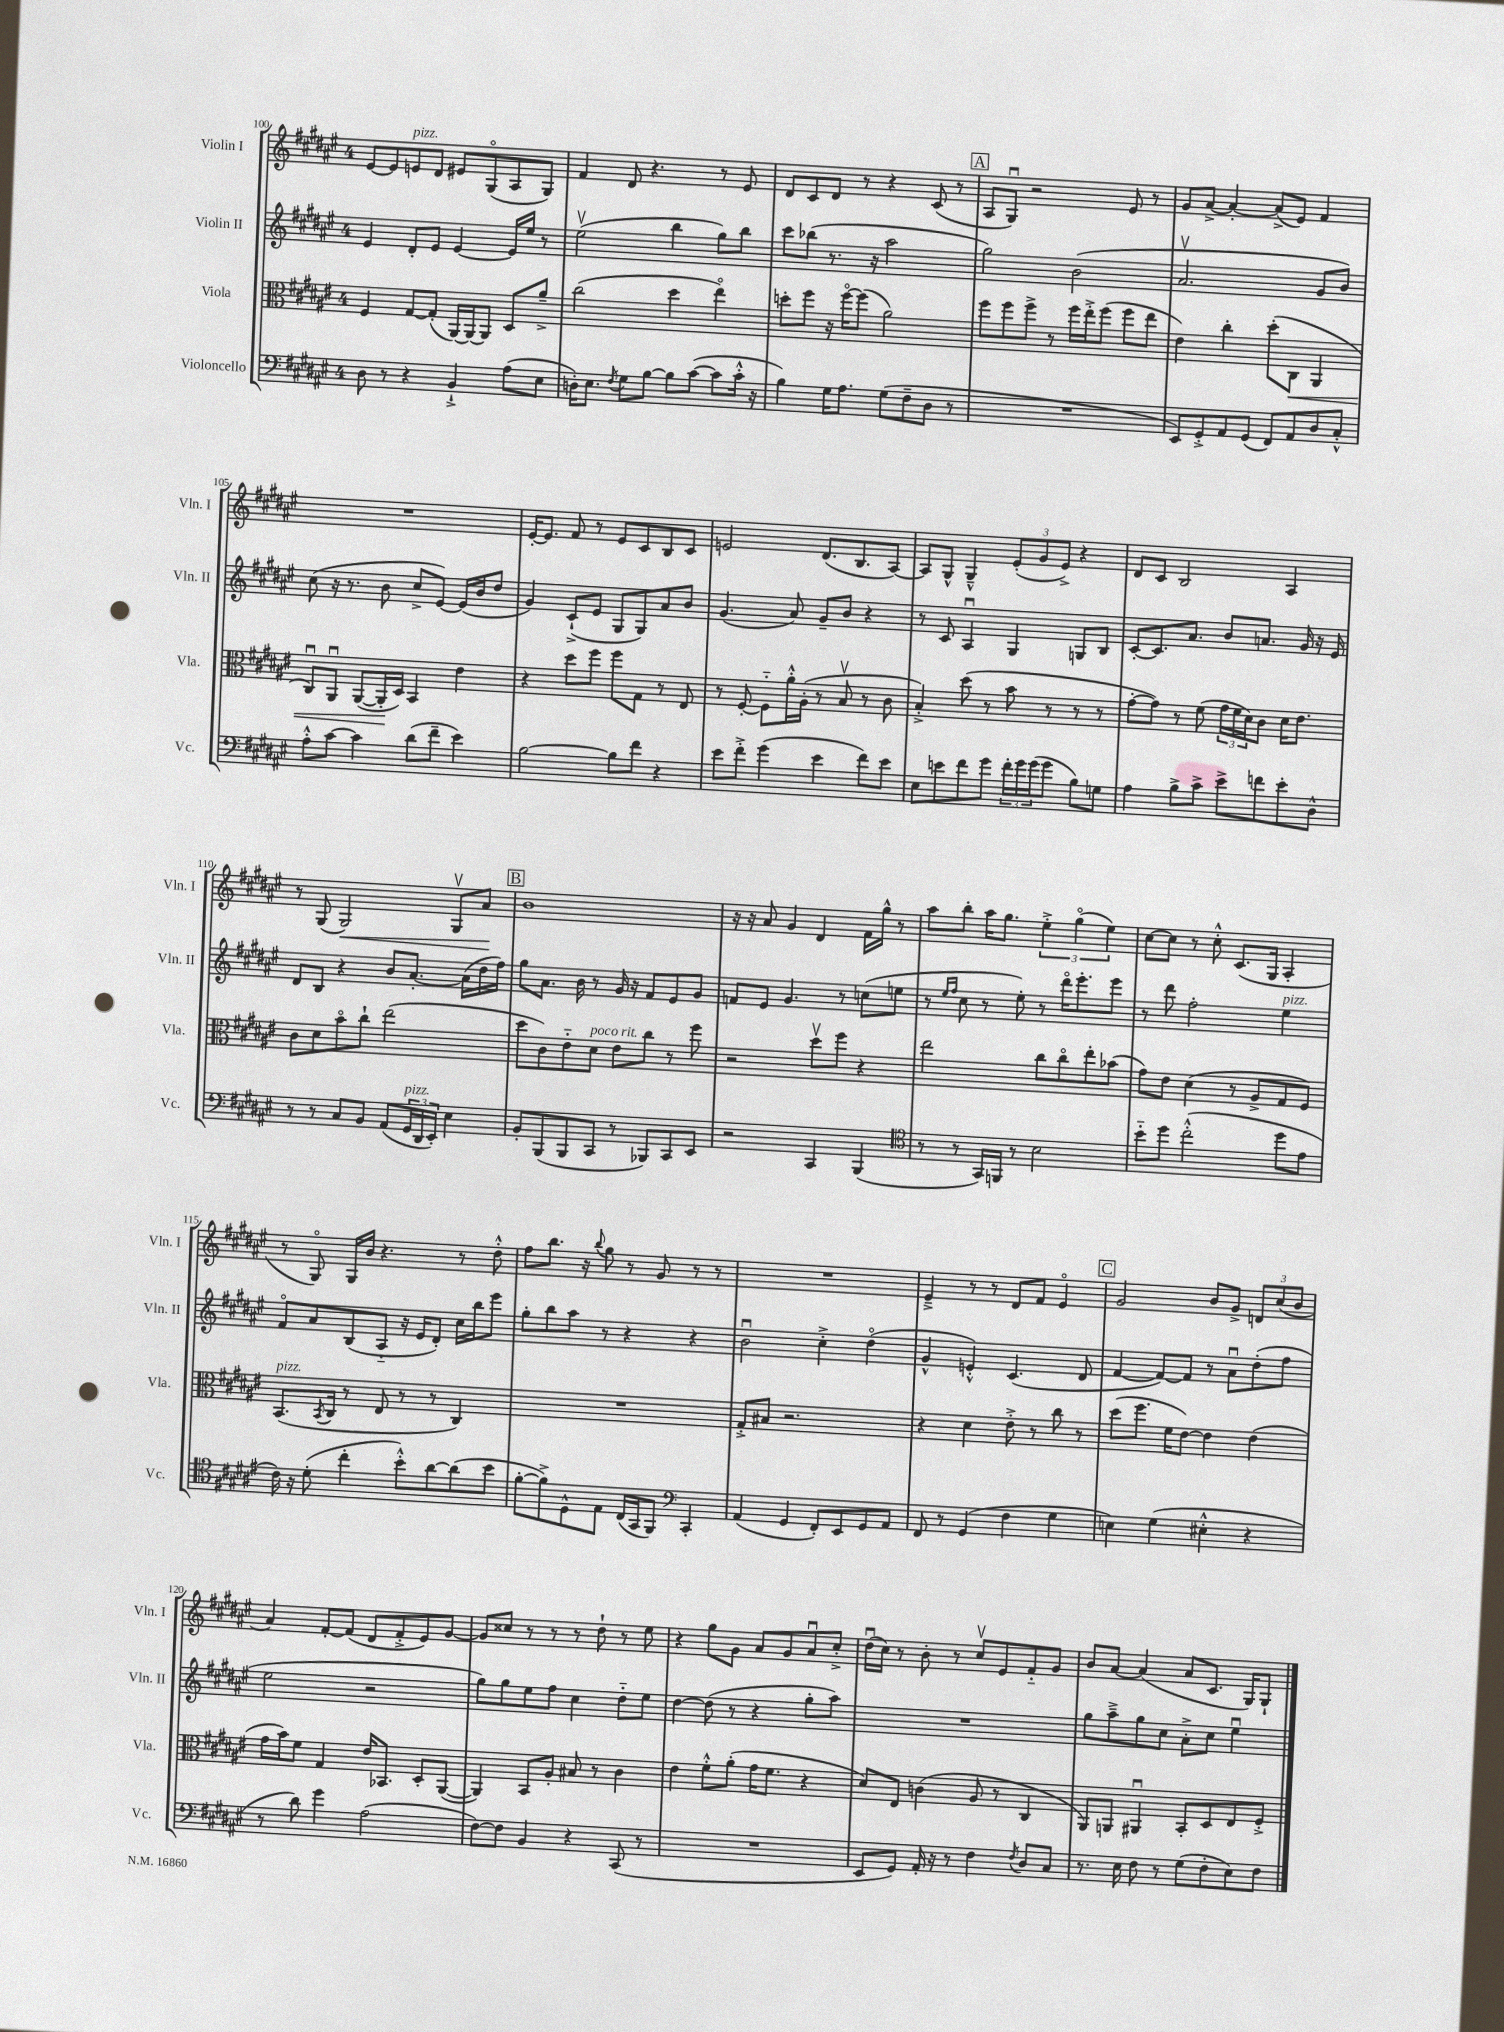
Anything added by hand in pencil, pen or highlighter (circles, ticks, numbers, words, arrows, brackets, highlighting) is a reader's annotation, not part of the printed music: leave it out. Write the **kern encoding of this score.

**kern	**kern	**kern	**kern
*staff4	*staff3	*staff2	*staff1
*clefF4	*clefC3	*clefG2	*clefG2
*k[f#c#g#d#a#e#]	*k[f#c#g#d#a#e#]	*k[f#c#g#d#a#e#]	*k[f#c#g#d#a#e#]
*M4/4	*M4/4	*M4/4	*M4/4
8D#\	4F#/	4e#/	[8e#/L
8r	.	.	8e#/]
4r	[8G#/L	8d#'/L	8e/
.	(8G#'/]J	8e#/J	8d#/J
4BB`^/	[16AA#/LL)	[4e#/	8e#/L
.	16AA#/_J	.	.
.	8AA#/]J	.	(8G#o/
(8A#\L	8D#/L	16e#/]LL	8A#/
.	.	16ee#/JJ	.
8E#\J	8a#~^/J	8r	8G#/J)
=	=	=	=
16D'\LK)	(2cc#\	(2ee#v\	4f#/
8.E#\J	.	.	.
8qF#/	.	.	.
8G#\L	.	.	8d#/
[8B\J	.	.	4.r
8B\]L	4dd#\	4bb\	.
([8c#\J	.	.	.
8c#\]L	4ee#o\)	8gg#\L)	8r
16c#'^^\Jk	.	8bb\J	8e#/
16r	.	.	.
=	=	=	=
4B\)	8dd'\L	8ccc#\L	8d#/L
.	8ff#\J	(8bb-\J	8c#/
16G#\LK	16r	8.r	8d#/J
8.A#\J	[16ff#o\LK	.	.
.	(8ff#\]J	.	8r
.	.	16r	.
(8G#\L	2a#\)	2aa#\	4r
8F#~\	.	.	.
8D#\J	.	.	(8c#/
8r	.	.	8r
=	=	=	=
1r	8ff#\L	2gg#\)	8A#/L
.	8ff#\	.	8G#u/J)
.	8ff#^\J	.	2r
.	8r	.	.
.	16ff#\LL	(2b\	.
.	16ee#'^\J	.	.
.	(8ff#\J	.	.
.	8ff#\L	.	8e#/
.	8ee#\J	.	8r
=	=	=	=
8EE#/L)	4e#\)	2.a#v/	8g#/L
8GG#'^/	.	.	[8a#^/J
8AA#/	4cc#'\	.	4a#'/_
(8GG#/J	.	.	.
8FF#/L)	(8dd#'\L	.	(8a#^/]L
8AA#/	8C#\J	.	8e#/J)
8D#/	4AA#/	8g#/L	4f#/
8C#'^^/J	.	8b/J)	.
=	=	=	=
8A#'^^\L	8C#u/L)	(8cc#\	1r
[8c#\J	8AA#u/J	16r	.
.	.	8.r	.
4c#\]	([8AA#/L	.	.
.	16AA#'/]L	8b\	.
.	16D#/JJ)	.	.
(8d#\L	4BB/	8cc#^/L	.
8f#~\J	.	[8e#/J)	.
4e#\)	4e#\	(16e#/]LL	.
.	.	16b/J	.
.	.	8dd#/J	.
=	=	=	=
[2B\	4r	4g#/)	[16e#'/LK
.	.	.	8.e#/]J
.	8dd#\L	(8c#`^/L	8f#/
.	8ff#\J	8e#/J	8r
8B\]L	8ff#\L	8G#/L	8e#/L
8f#\J	8G#\J	8G#/)	8c#/
4r	8r	8a#/	8B/
.	8E#/	8b/J	8c#/J
=	=	=	=
8e#\L	8r	(4.g#/	2e/
8f#'^\J	[8F#'/	.	.
(4g#\	8F#'~\]L	.	.
.	16a#'^^\L	8a#/)	.
.	(16A#'\JJ	.	.
4e#\	8r	8g#~/L	(8.d#/L
.	8Bv/	8b/J	.
.	.	.	8.B/
8f#\L)	8r	4r	.
8e#\J	8c#\	.	[8A#/J)
=	=	=	=
8E#\L	4B'^/)	8r	8A#/]L
8e\	.	8c#/	8G#^^/J
8f#\	(8dd#\	4A#u/	4G#~^^/
8g#\J	8r	.	.
24f#'\LL	8b\	4G#/	(12e#'/L
24g#\	.	.	.
(24g#\J	.	.	12g#/
8g#\J	8r	.	.
.	.	.	12e#^/J)
8B\L)	8r	8G/L	4r
8G\J	8r	8B/J	.
=	=	=	=
4A#\	[8g#'\L	[8c#'/L	8d#/L
.	8g#\]J)	8.c#/]	8c#/J
8B^\L	8r	.	2B/
.	.	8.a#/J	.
8c#^\J	(8f#\	.	.
8e#^\L	24g#\LL	8b/L	.
.	24f#\	.	.
.	24d#\J)	.	.
8f\	8c#\J	8.a/J	.
8e#'\	16d#\LK	.	4A#/
.	8.e#\J	16g#/	.
8D#^^\J	.	16r	.
.	.	16e#/	.
=	=	=	=
8r	8c#\L	8d#/L	8r
8r	8d#\	8B/J	(8G#/
8C#/L	8bo\	4r	2G#/)
8BB/J	8cc#`\J	.	.
(8AA#/L	(2ee#\	8b/L	.
24GG#/L	.	[8.a#'/J	.
24DD#/	.	.	.
24EE#'/JJ)	.	.	.
4E#\	.	.	8G#v/L
.	.	(16a#\]LL	.
.	.	16dd#\	8a#/J
.	.	16ff#\JJ)	.
=	=	=	=
8BB'/L	8dd#\L	8gg#\L	1b
(8BBB/	8c#\)	8.a#\J	.
8BBB/	8e#'~\	.	.
.	.	16b\	.
8CC#/J	8d#\J	8r	.
8r	8e#\L	16g#/	.
.	.	16r	.
8BBB-/L)	8cc#\J	8f#/L	.
8CC#/	8r	8e#/	.
8EE#/J	8ff#\	8g#/J	.
=	=	=	=
2r	2r	8f/L	16r
.	.	.	16r
.	.	8e#/J	8a#/
.	.	4.g#/	4g#/
4CC#/	8dd#v\L	.	4d#/
.	8ff#\J	8r	.
(4BBB/	4r	(8cc\L	16f#\LL
.	.	.	16gg#^^\JJ
.	.	8ee\J	8r
=	=	=	=
*clefC4	*	*	*
8r	2ee#\	8r	8aa#\L
.	.	16qqee#/LL	.
.	.	16qqff#/JJ	.
8r	.	8cc#\	8bb'\J
16GG#/LL)	.	8r	16aa#\LK
16FF/JJ	.	.	8.gg#\J
8r	.	8ee#'\)	.
2B\	8cc#\L	8r	6ee#'^\
.	8cc#o\	16ddd#o\LK	.
.	.	.	(6gg#o\
.	.	8.eee#'\	.
.	8ee#'\	.	.
.	.	.	6ee#\)
.	(8b-\J	8eee#\J	.
=	=	=	=
8b'~\L	8g#\L)	8r	[8cc#\L
8dd#\J	8e#\J	8ddd#\	8cc#\]J
(2cc#'^^\	(4d#\	2ff#'\	8r
.	.	.	8cc#'^^\
.	8r	.	(8.c#/L
.	8A#^/L	.	.
.	.	.	16G#/Jk
8dd#\L	8G#/	4ee#\	4A#'/
8e#\J	8F#/J)	.	.
=	=	=	=
16c#\)	(8.BB/L	8f#o/L	8r
16r	.	.	.
(8d#'\	.	8a#/	8G#o/)
.	8qBB/	.	.
.	16C#/Jk	.	.
4cc#'\	8r	(8B/	16G#/LL
.	.	.	16b/JJ
.	8E#/	8A#'~/J	4.r
8b'^^\L)	8r	16r	.
.	.	16e#/LK	.
[8a#\	8r	8d#'/J)	.
(8a#\]	4C#/)	16cc#\LL	8r
.	.	16bb\J	.
8b\J	.	8eee#\J	8dd#'^^\
=	=	=	=
[8f#'\L	1r	8gg#'\L	8ff#\L
8f#^\])	.	8bb\	8.bb\J
8D#^^\	.	8aa#\J	.
.	.	.	16r
.	.	.	8qqbb/
8E#\J	.	8r	8gg#\
(16C#/LL	.	4r	8r
16GG#/J	.	.	.
8FF#/J)	.	.	8g#/
*clefF4	*	*	*
4CC#'/	.	4r	8r
.	.	.	8r
=	=	=	=
(4AA#/	8G#'^/L	2bu\	1r
.	8B#/J	.	.
4GG#/	2.r	.	.
8FF#'/L)	.	4cc#'^\	.
8EE#/	.	.	.
8GG#/	.	(4dd#o\	.
8AA#/J	.	.	.
=	=	=	=
8FF#/	4r	4g#^^/	4e#~^/
8r	.	.	.
(4GG#/	4d#\	4e'^^/)	8r
.	.	.	8r
4F#\	8e#'^\	(4.c#/	8d#/L
.	8r	.	8f#/J
4G#\	8cc#\	.	4e#o/
.	8r	8d#/	.
=	=	=	=
4E\)	(8dd#\L	[4f#/	2g#/
.	8.ff#\J	.	.
(4G#\	.	8f#/_L)	.
.	16f#\LK	.	.
.	[8e#\J)	8f#/]J	.
4E#'^^\	4e#\]	8r	8b/L
.	.	8a#u\L	8g#^/J
4r	(4e#\	(8dd#'\	12d/L
.	.	.	(12cc#/
.	.	8ff#\J	.
.	.	.	12b/J
=	=	=	=
8r	16g#\LL	2ee#\	4a#/)
.	16b\J)	.	.
8d#\)	8f#\J	.	.
4g#\	4G#/	.	[8f#'/L
.	.	.	(8f#/]J
(2A#\	16e#/LK	2r	8d#/L
.	8.BB-/J	.	.
.	.	.	8f#'^/
.	8D#'/L	.	8e#/)
.	([8AA#/J	.	[8g#/J
=	=	=	=
[8F#\L)	4AA#/])	8gg#\L)	8g#/]L
8F#\]J	.	8gg#\	8cc##/J
4BB/	8BB/L	8ee#\	8r
.	8A#'/J	8ff#\J	8r
4r	8B#/	4cc#\	8r
.	8r	.	8dd#`\
(8CC#/	4c#\	8dd#'~\L	8r
8r	.	8ee#\J	8ee#\
=	=	=	=
1r	4e#\	[4dd#\	4r
.	8f#'^^\L	(8dd#\]	8gg#\L
.	(8a#'\J	8r	8g#\J
.	16g#\LK	4r	8a#/L
.	8.f#\J	.	.
.	.	.	8g#/
.	4r	8gg#'\L	8a#u/
.	.	8aa#\J)	8cc#'^/J
=	=	=	=
8EE#/L	8d#/L)	1r	(16dd#u\LL
.	.	.	16cc#\JJ)
8GG#/J)	8E#/J	.	8r
16AA#'/	(4c\	.	8b'\
16r	.	.	.
8r	.	.	8r
4F#\	8A#/	.	8cc#v/L
.	8r	.	8e#/
8qF#/	.	.	.
8D#/L	4C#/	.	8f#'~/
8C#/J	.	.	8g#/J
=	=	=	=
8.r	8AA#/L)	8gg#\L	8b/L
.	8AA/J	8aa#~^\	[8a#/J
16E#\	.	.	.
8F#\	4AA#u/	8gg#\	(4a#/]
8r	.	8cc#\J	.
(8G#\L	8BB'/L	8a#'^\L	8a#/L
8F#'\	8D#/	8cc#\J	8.c#/J
8E#\)	8E#/	4ee#u\	.
.	.	.	16G#/LK)
8F#\J	8F#'^/J	.	8G#`/J
==	==	==	==
*-	*-	*-	*-
